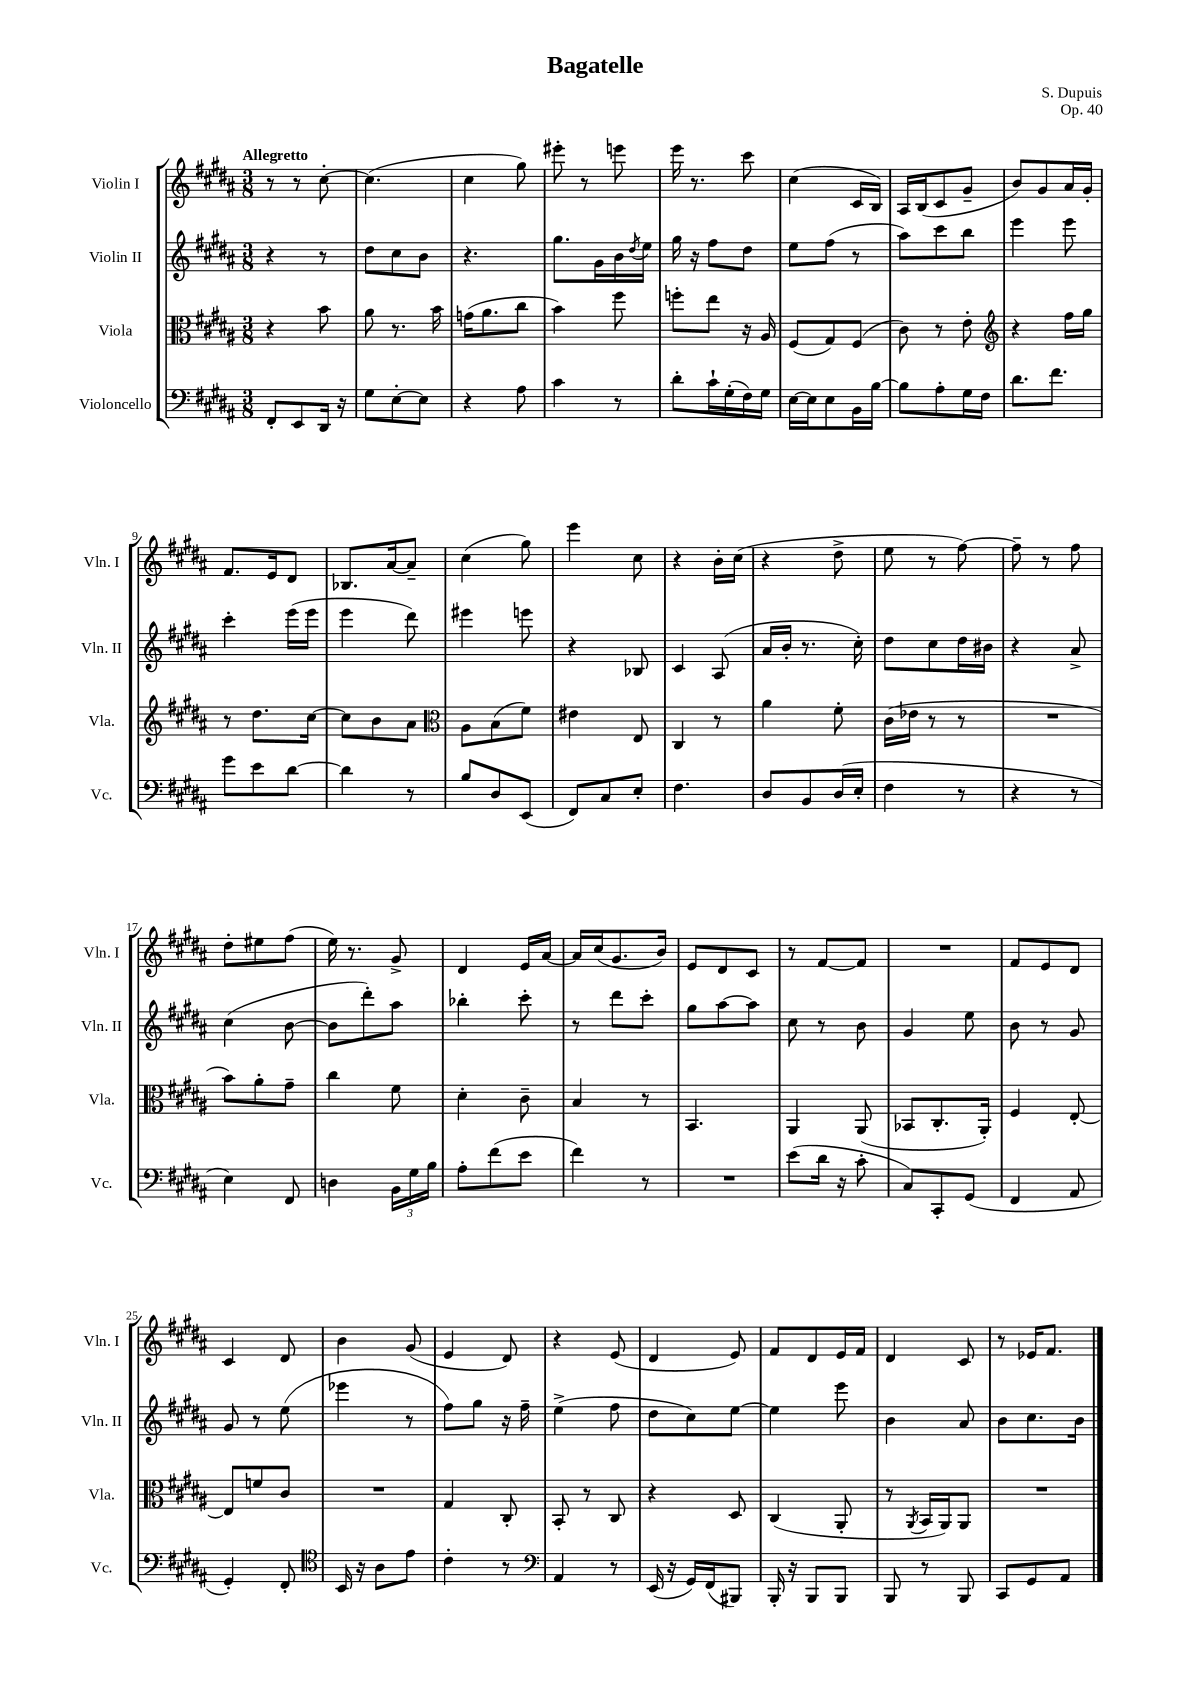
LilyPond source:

\header { title = "Bagatelle" composer = "S. Dupuis" opus = "Op. 40" }
<<
\new StaffGroup <<
\new Staff = "s0" \with { instrumentName = "Violin I" shortInstrumentName = "Vln. I" } {
    \clef treble \key b \major \numericTimeSignature \time 3/8 \tempo "Allegretto"
    r8 r8 cis''8~-. |
    cis''4.( |
    cis''4 gis''8) |
    eis'''8-. r8 e'''8 |
    e'''16 r8. cis'''8 |
    cis''4( cis'16 b16) |
    ais16 b16( cis'8 gis'8-- |
    b'8) gis'8 ais'16 gis'16-. |
    fis'8. e'16 dis'8 |
    bes8. ais'16~ ais'8-- |
    cis''4( gis''8) |
    e'''4 cis''8 |
    r4 b'16-. cis''16( |
    r4 dis''8-> |
    e''8 r8 fis''8~) |
    fis''8-- r8 fis''8 |
    dis''8-. eis''8 fis''8( |
    e''16) r8. gis'8-> |
    dis'4 e'16 ais'16~ |
    ais'16 cis''16( gis'8. b'16) |
    e'8 dis'8 cis'8 |
    r8 fis'8~ fis'8 |
    R4. |
    fis'8 e'8 dis'8 |
    cis'4 dis'8 |
    b'4 gis'8( |
    e'4 dis'8) |
    r4 e'8( |
    dis'4 e'8) |
    fis'8 dis'8 e'16 fis'16 |
    dis'4 cis'8 |
    r8 ees'16 fis'8. \bar "|." |
}
\new Staff = "s1" \with { instrumentName = "Violin II" shortInstrumentName = "Vln. II" } {
    \clef treble \key b \major \numericTimeSignature \time 3/8
    r4 r8 |
    dis''8 cis''8 b'8 |
    r4. |
    gis''8. gis'16 b'16 \acciaccatura { dis''8 } e''16 |
    gis''16 r16 fis''8 dis''8 |
    e''8 fis''8( r8 |
    ais''8) cis'''8 b''8 |
    e'''4 e'''8 |
    cis'''4-. e'''16( e'''16 |
    e'''4 dis'''8) |
    eis'''4 e'''8 |
    r4 bes8 |
    cis'4 ais8( |
    ais'16 b'16-. r8. cis''16-.) |
    dis''8 cis''8 dis''16 bis'16 |
    r4 ais'8-> |
    cis''4( b'8~ |
    b'8 dis'''8-.) ais''8 |
    bes''4-. cis'''8-. |
    r8 dis'''8 cis'''8-. |
    gis''8 ais''8~ ais''8 |
    cis''8 r8 b'8 |
    gis'4 e''8 |
    b'8 r8 gis'8 |
    gis'8 r8 e''8( |
    ees'''4 r8 |
    fis''8) gis''8 r16 fis''16-- |
    e''4->( fis''8 |
    dis''8 cis''8) e''8~ |
    e''4 e'''8 |
    b'4 ais'8 |
    b'8 cis''8. b'16 \bar "|." |
}
\new Staff = "s2" \with { instrumentName = "Viola" shortInstrumentName = "Vla." } {
    \clef alto \key b \major \numericTimeSignature \time 3/8
    r4 b'8 |
    ais'8 r8. b'16 |
    g'16( ais'8. cis''8 |
    b'4) fis''8 |
    f''8-. e''8 r16 ais16 |
    fis8( gis8) fis8( |
    cis'8) r8 e'8-. |
    \clef treble r4 fis''16 gis''16 |
    r8 dis''8. cis''16~ |
    cis''8 b'8 ais'8 |
    \clef alto ais8 b8( fis'8) |
    eis'4 e8 |
    cis4 r8 |
    ais'4 fis'8-. |
    cis'16( ees'16 r8 r8 |
    R4. |
    b'8) ais'8-. gis'8-- |
    cis''4 fis'8 |
    dis'4-. cis'8-- |
    b4 r8 |
    b,4. |
    ais,4 ais,8( |
    bes,8 cis8.-. ais,16-.) |
    fis4 e8~-. |
    e8 f'8 cis'8 |
    R4. |
    gis4 cis8-. |
    b,8-. r8 cis8 |
    r4 dis8 |
    cis4( ais,8-. |
    r8 \acciaccatura { ais,8 } b,16 ais,16) ais,8 |
    R4. \bar "|." |
}
\new Staff = "s3" \with { instrumentName = "Violoncello" shortInstrumentName = "Vc." } {
    \clef bass \key b \major \numericTimeSignature \time 3/8
    fis,8-. e,8 dis,16 r16 |
    gis8 e8~-. e8 |
    r4 ais8 |
    cis'4 r8 |
    dis'8-. cis'16-! gis16-.( fis16) gis16 |
    e16~ e16 e8 b,16 b16~ |
    b8 ais8-. gis16 fis16 |
    dis'8. fis'8. |
    gis'8 e'8 dis'8~ |
    dis'4 r8 |
    b8 dis8 e,8( |
    fis,8) cis8 e8-. |
    fis4. |
    dis8 b,8 dis16( e16-. |
    fis4 r8 |
    r4 r8 |
    e4) fis,8 |
    d4 \tuplet 3/2 { b,16 gis16 b16 } |
    ais8-. fis'8( e'8 |
    fis'4) r8 |
    R4. |
    e'8( dis'16 r16 cis'8-. |
    cis8) cis,8-. gis,8( |
    fis,4 ais,8 |
    gis,4-.) fis,8-. |
    \clef tenor b,16 r16 ais8 e'8 |
    cis'4-. r8 |
    \clef bass ais,4 r8 |
    e,16( r16 gis,16) fis,16( bis,,8) |
    b,,16-. r16 b,,8 b,,8 |
    b,,8 r8 b,,8 |
    cis,8 gis,8 ais,8 \bar "|." |
}
>>
>>
